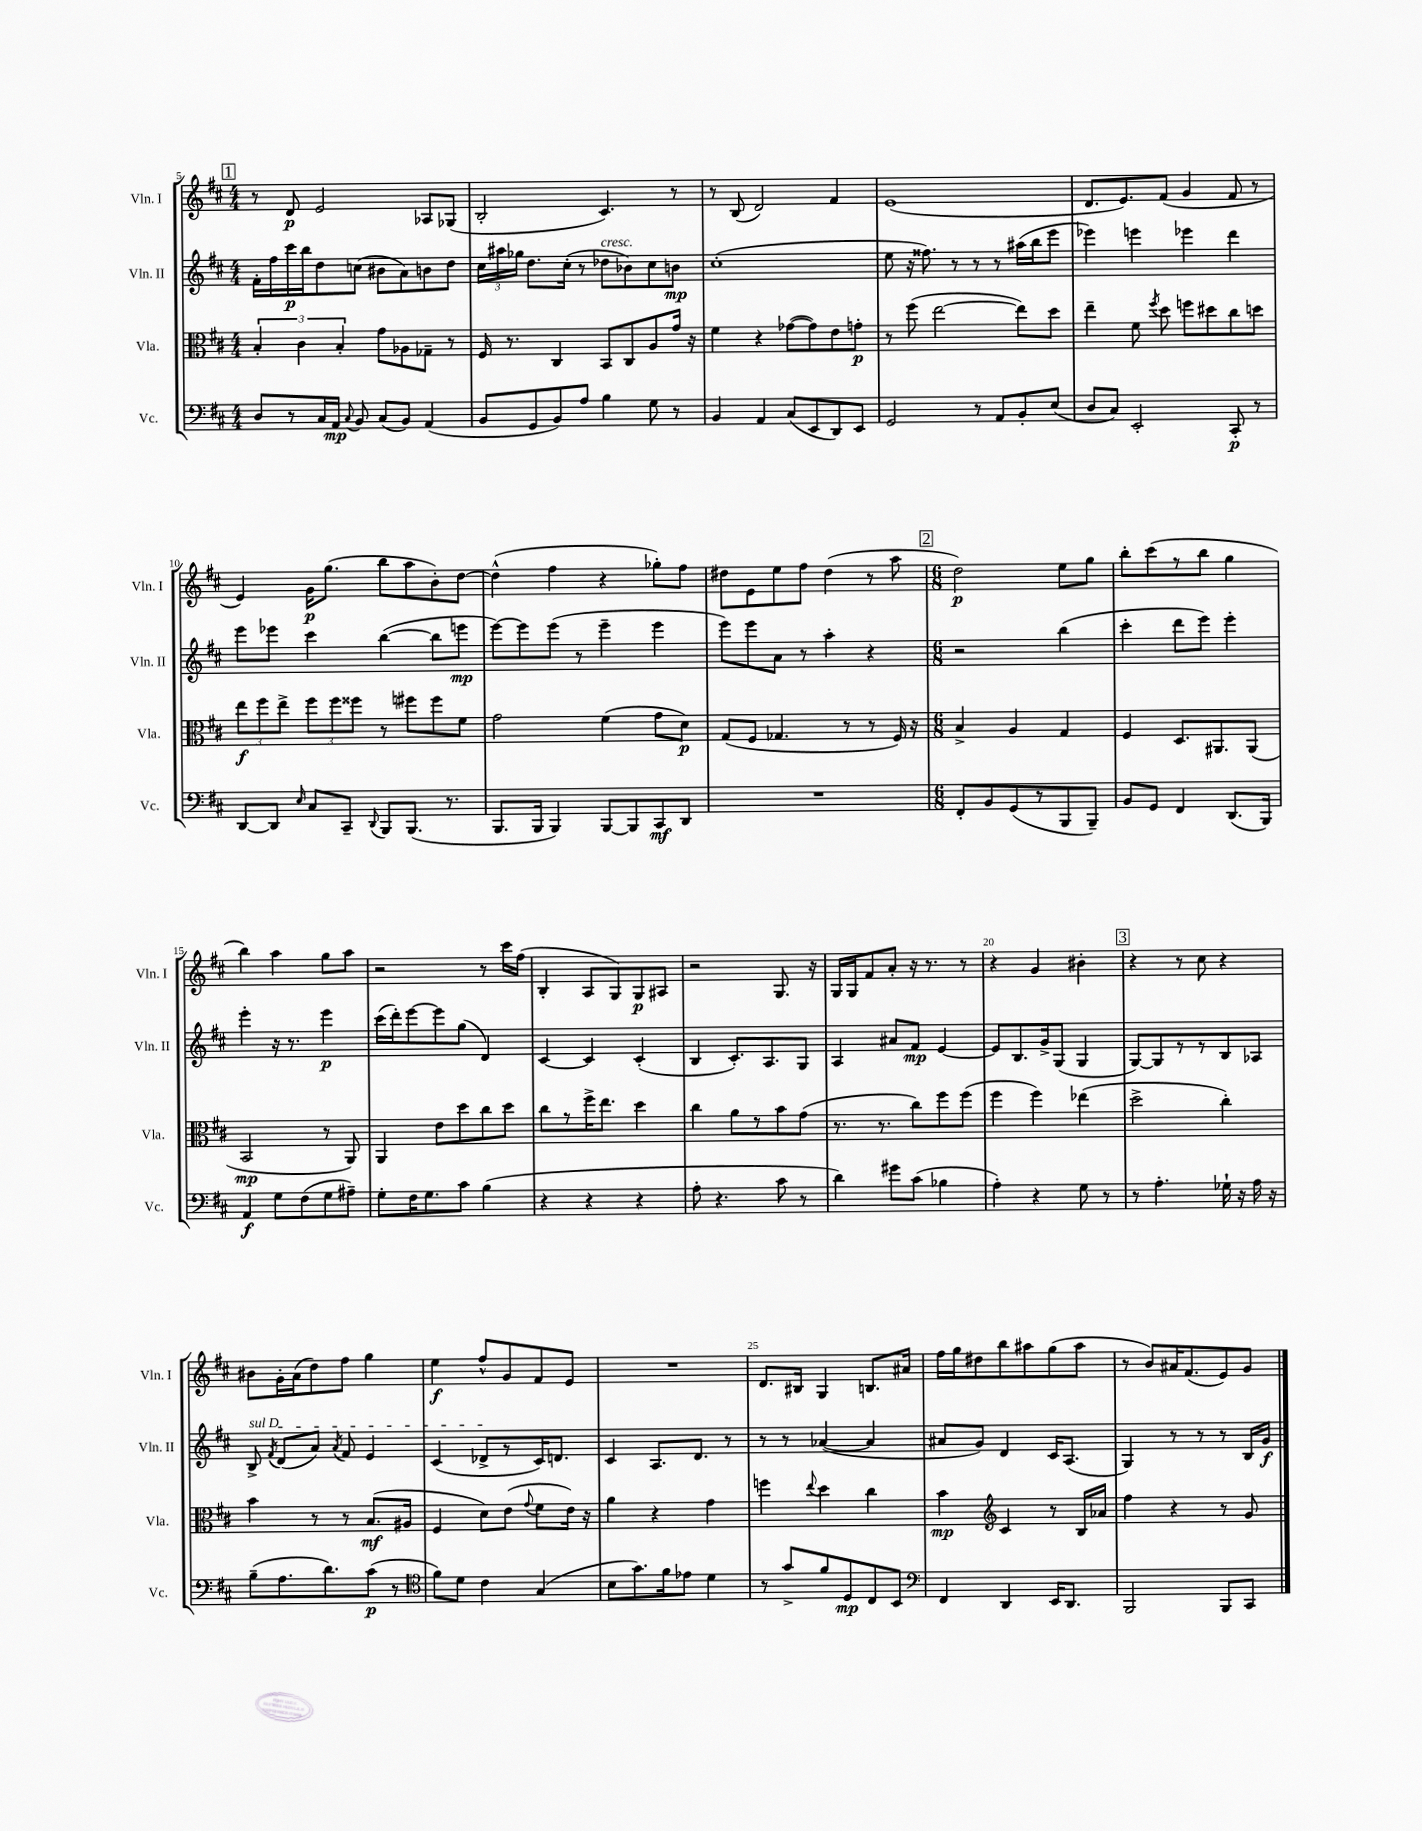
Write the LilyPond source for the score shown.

<<
\new StaffGroup <<
\new Staff = "s0" \with { instrumentName = "Vln. I" shortInstrumentName = "Vln. I" } {
    \clef treble \key d \major \numericTimeSignature \time 4/4
    \autoBeamOff \mark \markup { \box "1" } r8 d'8\p e'2 aes8[ ges8]( |
    b2-. cis'4.) r8 |
    r8 b8( d'2) fis'4 |
    e'1( |
    d'8.[ e'8.) fis'8]( g'4 fis'8 r8 |
    e'4) g'16[\p g''8.]( b''8[ a''8 b'8-.) d''8]~ |
    d''4-^( fis''4 r4 ges''8[-.) fis''8] |
    dis''8[ e'8 e''8 fis''8] dis''4( r8 a''8 |
    \mark \markup { \box "2" } \numericTimeSignature \time 6/8 d''2\p) e''8[ g''8] |
    b''8[-. cis'''8( r8 b''8] g''4 |
    b''4) a''4 g''8[ a''8] |
    r2 r8 cis'''16[ fis''16]( |
    b4-. a8[ g8) g8\p ais8] |
    r2 g8. r16 |
    g16[ g16 fis'8 a'8]-. r16 r8. r8 |
    r4 g'4 bis'4-. |
    \mark \markup { \box "3" } r4 r8 cis''8 r4 |
    bis'8[ g'16-. a'16( d''8) fis''8] g''4 |
    e''4\f fis''8[-^ g'8 fis'8 e'8] |
    R2. |
    d'8.[ bis16] g4 b8.[ ais'16] |
    fis''16[ g''16 dis''8 b''8 ais''8 g''8( ais''8] |
    r8 b'8[) ais'16 fis'8.( e'8) g'8] \bar "|." |
}
\new Staff = "s1" \with { instrumentName = "Vln. II" shortInstrumentName = "Vln. II" } {
    \clef treble \key d \major \numericTimeSignature \time 4/4
    \autoBeamOff \mark \markup { \box "1" } fis'16[-. fis''16 cis'''16\p b''16 d''8 c''8]( bis'8[ a'8) b'8 d''8] |
    \tuplet 3/2 { cis''16[ ais''16 ges''16] } d''8.[ cis''16]-.( r8 des''8[^\markup { \italic "cresc." } bes'8) cis''8 b'8]\mp |
    cis''1-.( |
    e''8 r16 fisis''8.) r8 r8 r8 ais''16[( b''16 e'''8] |
    ees'''4) e'''4 ees'''4 d'''4 |
    e'''8[ ees'''8] cis'''4 b''4~( b''8[ e'''8]\mp |
    e'''8[~) e'''8 e'''8]( r8 e'''4-- e'''4 |
    e'''8[) e'''8 a'8] r8 a''4-. r4 |
    \mark \markup { \box "2" } \numericTimeSignature \time 6/8 r2 b''4( |
    cis'''4-. d'''8[ e'''8]) e'''4-. |
    e'''4-. r16 r8. e'''4\p |
    cis'''16[( d'''16-.) e'''8~ e'''8 g''8]( d'4) |
    cis'4~ cis'4 cis'4-.( |
    b4 cis'8.[-.) a8. g8] |
    a4 ais'8[ fis'8]\mp e'4~ |
    e'8[ b8. g'16-> g8]( g4 |
    \mark \markup { \box "3" } g8[~) g8 r8 r8 b8 aes8] |
    \once \override TextSpanner.bound-details.left.text = \markup { \italic "sul D" } b8->\startTextSpan \acciaccatura { fis'8 } d'8[( a'8]) \acciaccatura { a'8 } fis'8 e'4 |
    cis'4( des'8[->\stopTextSpan r8 cis'16) d'8.] |
    cis'4 a8.[ d'8.] r8 |
    r8 r8 aes'4~( aes'4 |
    ais'8[ g'8]) d'4 cis'16[ a8.]( |
    g4) r8 r8 r8 b16[ g'16]\f \bar "|." |
}
\new Staff = "s2" \with { instrumentName = "Vla." shortInstrumentName = "Vla." } {
    \clef alto \key d \major \numericTimeSignature \time 4/4
    \autoBeamOff \mark \markup { \box "1" } \tuplet 3/2 { b4-. cis'4 b4-. } g'8[ aes8 ges8]-- r8 |
    fis16 r8. cis4 b,8[ cis8 a8 g'16] r16 |
    fis'4 r4 ges'8[~( ges'8) e'8 g'8]-.\p |
    r8 fis''8( e''2~ e''8[) d''8] |
    e''4-- fis'8 \acciaccatura { fis''8 } d''8 f''8[ dis''8 cis''8 d''8] |
    \tuplet 3/2 { e''8[\f fis''8 e''8]-> } \tuplet 3/2 { fis''8[ fis''8 fisis''8] } r8 fis''8[ fis''8 fis'8] |
    g'2 fis'4( g'8[ d'8]\p) |
    g8[( fis8] ges4. r8 r8 fis16) r16 |
    \mark \markup { \box "2" } \numericTimeSignature \time 6/8 b4-> a4 g4 |
    fis4 d8.[ ais,8. ais,8]( |
    b,2\mp r8 a,8) |
    a,4 e'8[ d''8 cis''8 d''8] |
    cis''8[ r8 fis''16-> e''8.] d''4 |
    cis''4 a'8[ r8 b'8 g'8]( |
    r8. r8. cis''8[) fis''8 fis''8]( |
    fis''4 fis''4) ees''4( |
    \mark \markup { \box "3" } d''2-> cis''4-.) |
    b'4 r8 r8 b8.[\mf( ais16] |
    fis4 d'8[) e'8]( \appoggiatura { g'8 } fis'8[ e'16]) r16 |
    a'4 r4 g'4 |
    f''4 \appoggiatura { e''8 } d''4 cis''4 |
    b'4\mp \clef treble cis'4 r8 b16[ aes'16] |
    fis''4 r4 r8 g'8 \bar "|." |
}
\new Staff = "s3" \with { instrumentName = "Vc." shortInstrumentName = "Vc." } {
    \clef bass \key d \major \numericTimeSignature \time 4/4
    \autoBeamOff \mark \markup { \box "1" } d8[ r8 cis16 a,16]\mp \appoggiatura { cis8 } b,8 cis8[( b,8]) a,4( |
    b,8[ g,8 b,8) a8] b4 g8 r8 |
    b,4 a,4 cis8[( e,8 d,8) e,8] |
    g,2 r8 a,8[ b,8-. e8]( |
    d8[ cis8]) e,2-. cis,8-.\p r8 |
    d,8[~ d,8] \grace { e16 } cis8[ cis,8]-- \appoggiatura { d,8 } b,,8[ b,,8.]( r8. |
    b,,8.[ b,,16] b,,4) b,,8[~ b,,8 cis,8\mf d,8] |
    R1 |
    \mark \markup { \box "2" } \numericTimeSignature \time 6/8 fis,8[-. b,8 g,8( r8 b,,8 b,,8]--) |
    b,8[ g,8] fis,4 d,8.[( b,,16]) |
    a,4\f g8[ fis8( g8 ais8]--) |
    g8[-. fis16 g8. cis'8] b4( |
    r4 r4 r4 |
    a8-. r4. cis'8 r8 |
    d'4) gis'8[ cis'8]( bes4 |
    a4-.) r4 g8 r8 |
    \mark \markup { \box "3" } r8 a4.-. ges16-! r16 a16 r16 |
    b8[--( a8. d'8.) cis'8]\p( r8 |
    \clef tenor fis'8[) d'8] cis'4 g4( |
    b8[ g'8.) fis'16 ees'8] d'4 |
    r8 g'8[-> fis'8 d8\mp cis8 b,8] |
    \clef bass fis,4 d,4 e,16[ d,8.] |
    b,,2 b,,8[ cis,8] \bar "|." |
}
>>
>>
\layout { \context { \Score currentBarNumber = #5 \override BarNumber.break-visibility = ##(#f #t #t) barNumberVisibility = #(every-nth-bar-number-visible 5) } }
